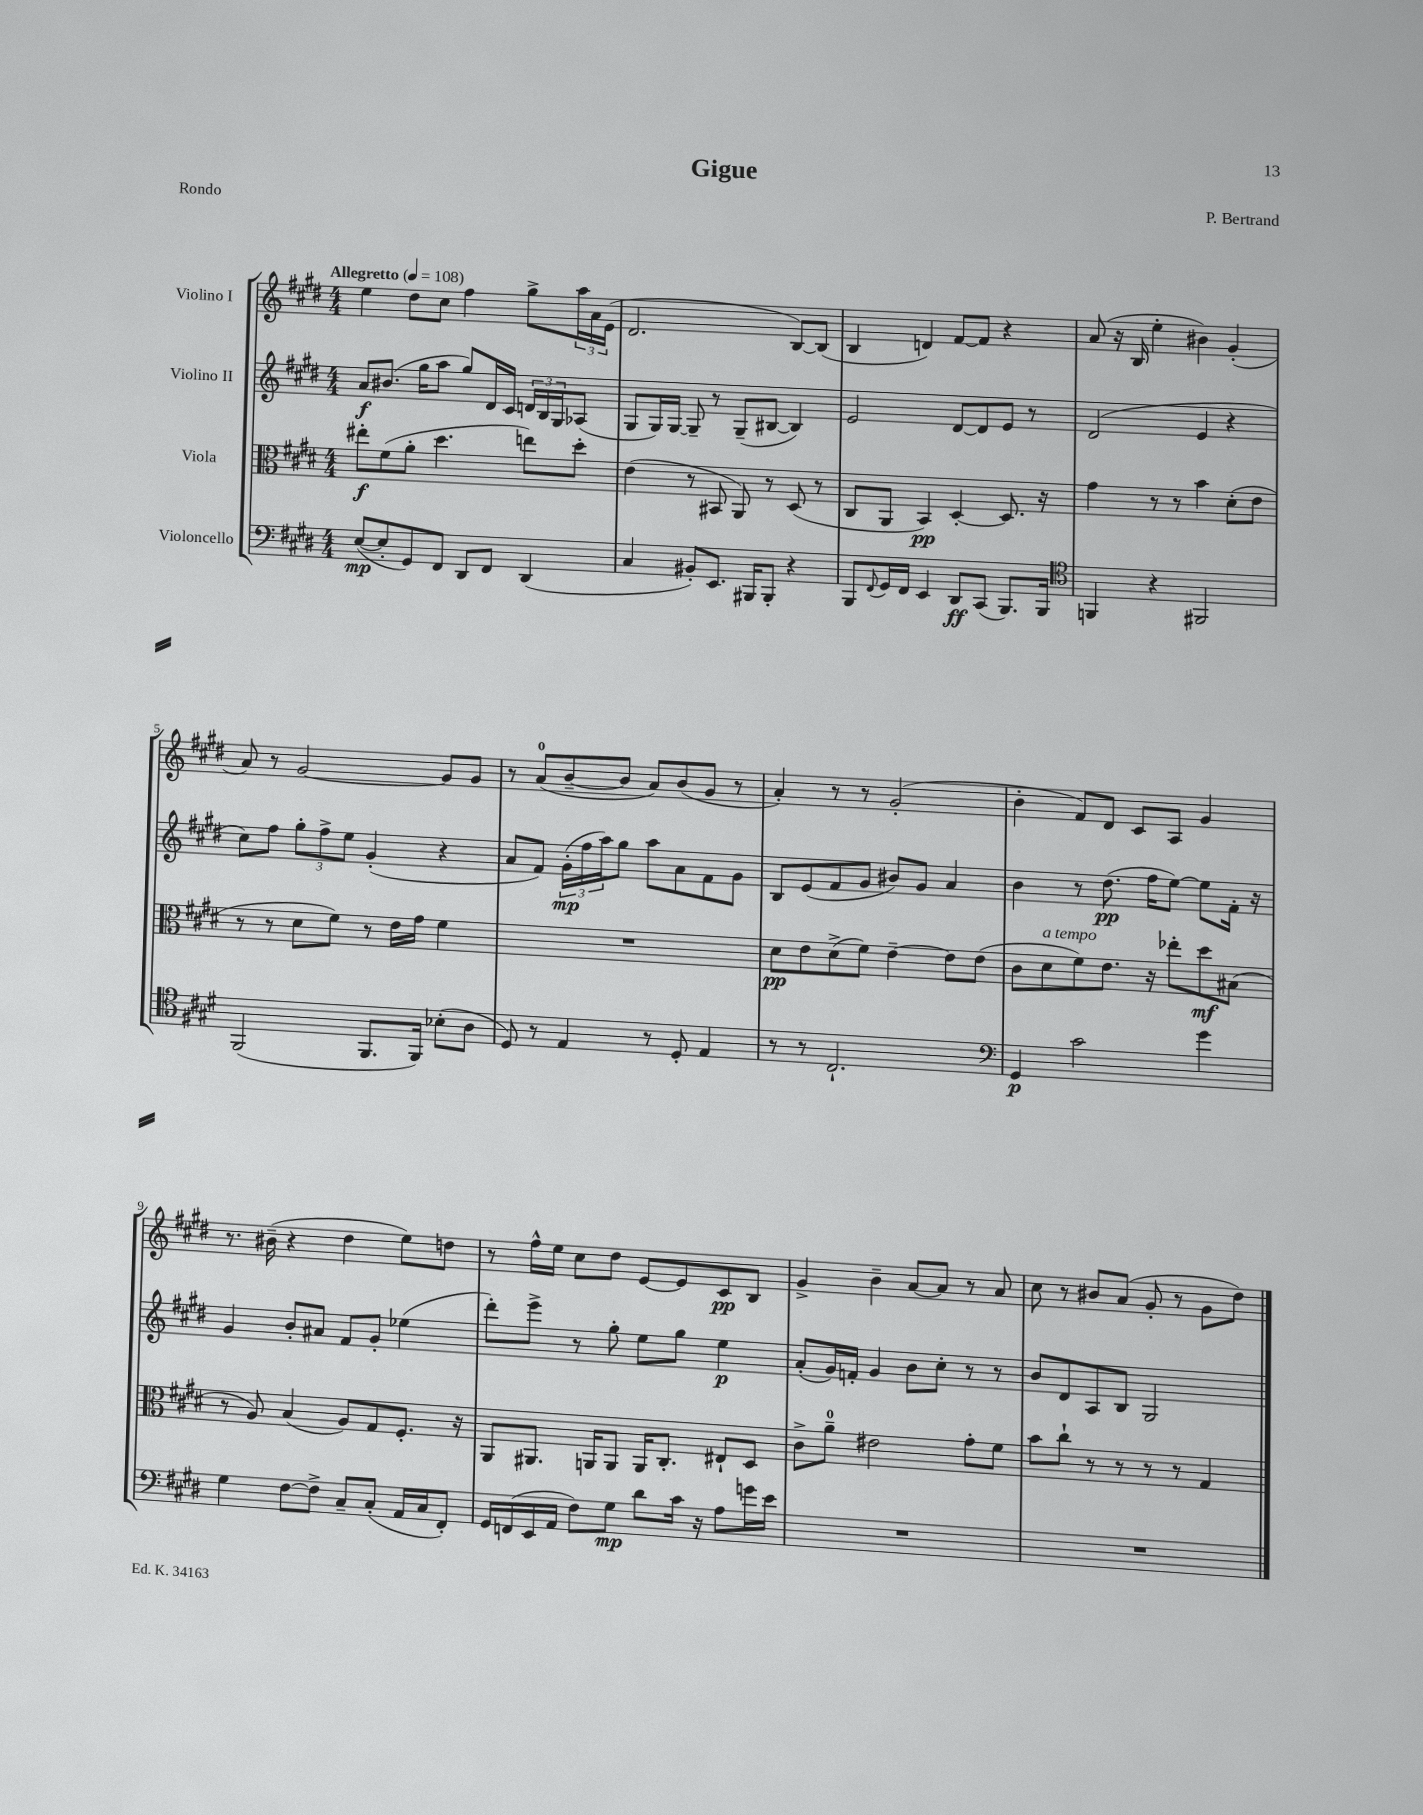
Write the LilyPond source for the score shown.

\header { title = "Gigue" composer = "P. Bertrand" piece = "Rondo" }
<<
\new StaffGroup <<
\new Staff = "s0" \with { instrumentName = "Violino I" } {
    \clef treble \key e \major \numericTimeSignature \time 4/4 \tempo "Allegretto" 4 = 108
    e''4 dis''8 cis''8 fis''4 gis''8-> \tuplet 3/2 { a''16 a'16 e'16( } |
    dis'2. b8~) b8( |
    b4 d'4) fis'8~ fis'8 r4 |
    a'8( r16 b16 e''4-. bis'4) gis'4-.( |
    a'8) r8 gis'2~ gis'8 gis'8 |
    r8 a'8-0( b'8~-- b'8 a'8) b'8( gis'8 r8 |
    a'4-.) r8 r8 gis'2-.( |
    b'4-. fis'8) dis'8 cis'8 a8 gis'4 |
    r8. bis'16--( r4 dis''4 e''8) d''8 |
    r8 fis''16-^ e''16 cis''8 dis''8 e'8~ e'8 cis'8\pp b8 |
    gis'4-> b'4-- a'8~ a'8 r8 a'8 |
    cis''8 r8 bis'8 a'8( gis'8-. r8 gis'8 dis''8) \bar "|." |
}
\new Staff = "s1" \with { instrumentName = "Violino II" } {
    \clef treble \key e \major \numericTimeSignature \time 4/4
    a'8\f bis'8.( gis''16 a''8 gis''8) dis'16 cis'16 \tuplet 3/2 { d'16 b16 gis16 } aes8( |
    gis8 gis16) gis16~ gis8-- r8 gis8--( bis8~ bis4) |
    e'2 dis'8~ dis'8 e'8 r8 |
    dis'2( e'4 r4 |
    cis''8) fis''8 \tuplet 3/2 { gis''8-. fis''8-> e''8 } gis'4-.( r4 |
    a'8 fis'8) \tuplet 3/2 { gis'16-.\mp( fis''16 a''16) } gis''8 a''8 a'8 fis'8 gis'8 |
    b8 e'8( fis'8 gis'8 bis'8) gis'8 a'4 |
    b'4 r8 dis''8.\pp( fis''16 e''8~) e''8 fis'16-. r16 |
    gis'4 b'8-. ais'8 fis'8 gis'8-. ees''4( |
    dis'''8-.) e'''8-> r8 gis''8-. e''8 gis''8 e''4\p |
    a'8-.( gis'16) f'16-. gis'4 b'8 cis''8-. r8 r8 |
    b'8 dis'8 a8 b8 gis2 \bar "|." |
}
\new Staff = "s2" \with { instrumentName = "Viola" } {
    \clef alto \key e \major \numericTimeSignature \time 4/4
    eis''8-.\f fis'8( a'8-. dis''4. e''8) dis''8-. |
    e'4( r8 bis,8 a,8) r8 dis8( r8 |
    cis8 a,8 b,4\pp) dis4~-. dis8. r16 |
    gis'4 r8 r8 b'4 dis'8-.( e'8 |
    r8 r8 dis'8 fis'8) r8 e'16 gis'16 fis'4 |
    R1 |
    dis'8\pp e'8 dis'8->( fis'8) e'4~-- e'8 e'8( |
    cis'8 dis'8^\markup { \italic "a tempo" } fis'8) e'8. r16 ees''8-. dis''8\mf bis8( |
    r8 a8) b4( a8) gis8 fis8.-. r16 |
    a,8 ais,8. a,16 a,8 a,16 cis8.-. eis8-! dis8 |
    cis'8-> a'8-0-- eis'2 gis'8-. fis'8 |
    b'8 cis''8-! r8 r8 r8 r8 gis4 \bar "|." |
}
\new Staff = "s3" \with { instrumentName = "Violoncello" } {
    \clef bass \key e \major \numericTimeSignature \time 4/4
    e8~\mp( e8-. gis,8) fis,8 dis,8 fis,8 dis,4( |
    cis4 bis,8-.) e,8. bis,,16 bis,,8-. r4 |
    b,,8 \appoggiatura { fis,8 } gis,16 fis,16 e,4 dis,8\ff cis,8( b,,8.) b,,16 |
    \clef tenor f,4 r4 fis,2 |
    fis,2( fis,8. fis,16) bes8-.( a8 |
    dis8) r8 e4 r8 dis8-. e4 |
    r8 r8 cis2.-! |
    \clef bass gis,4\p cis'2 gis'4 |
    gis4 fis8~ fis8-> cis8-- cis8-.( a,16 cis16 fis,8-.) |
    gis,16 f,16( e,16 a,16 fis8) gis8\mp dis'8 cis'16 r16 a8 g'16 e'16 |
    R1 |
    R1 \bar "|." |
}
>>
>>
